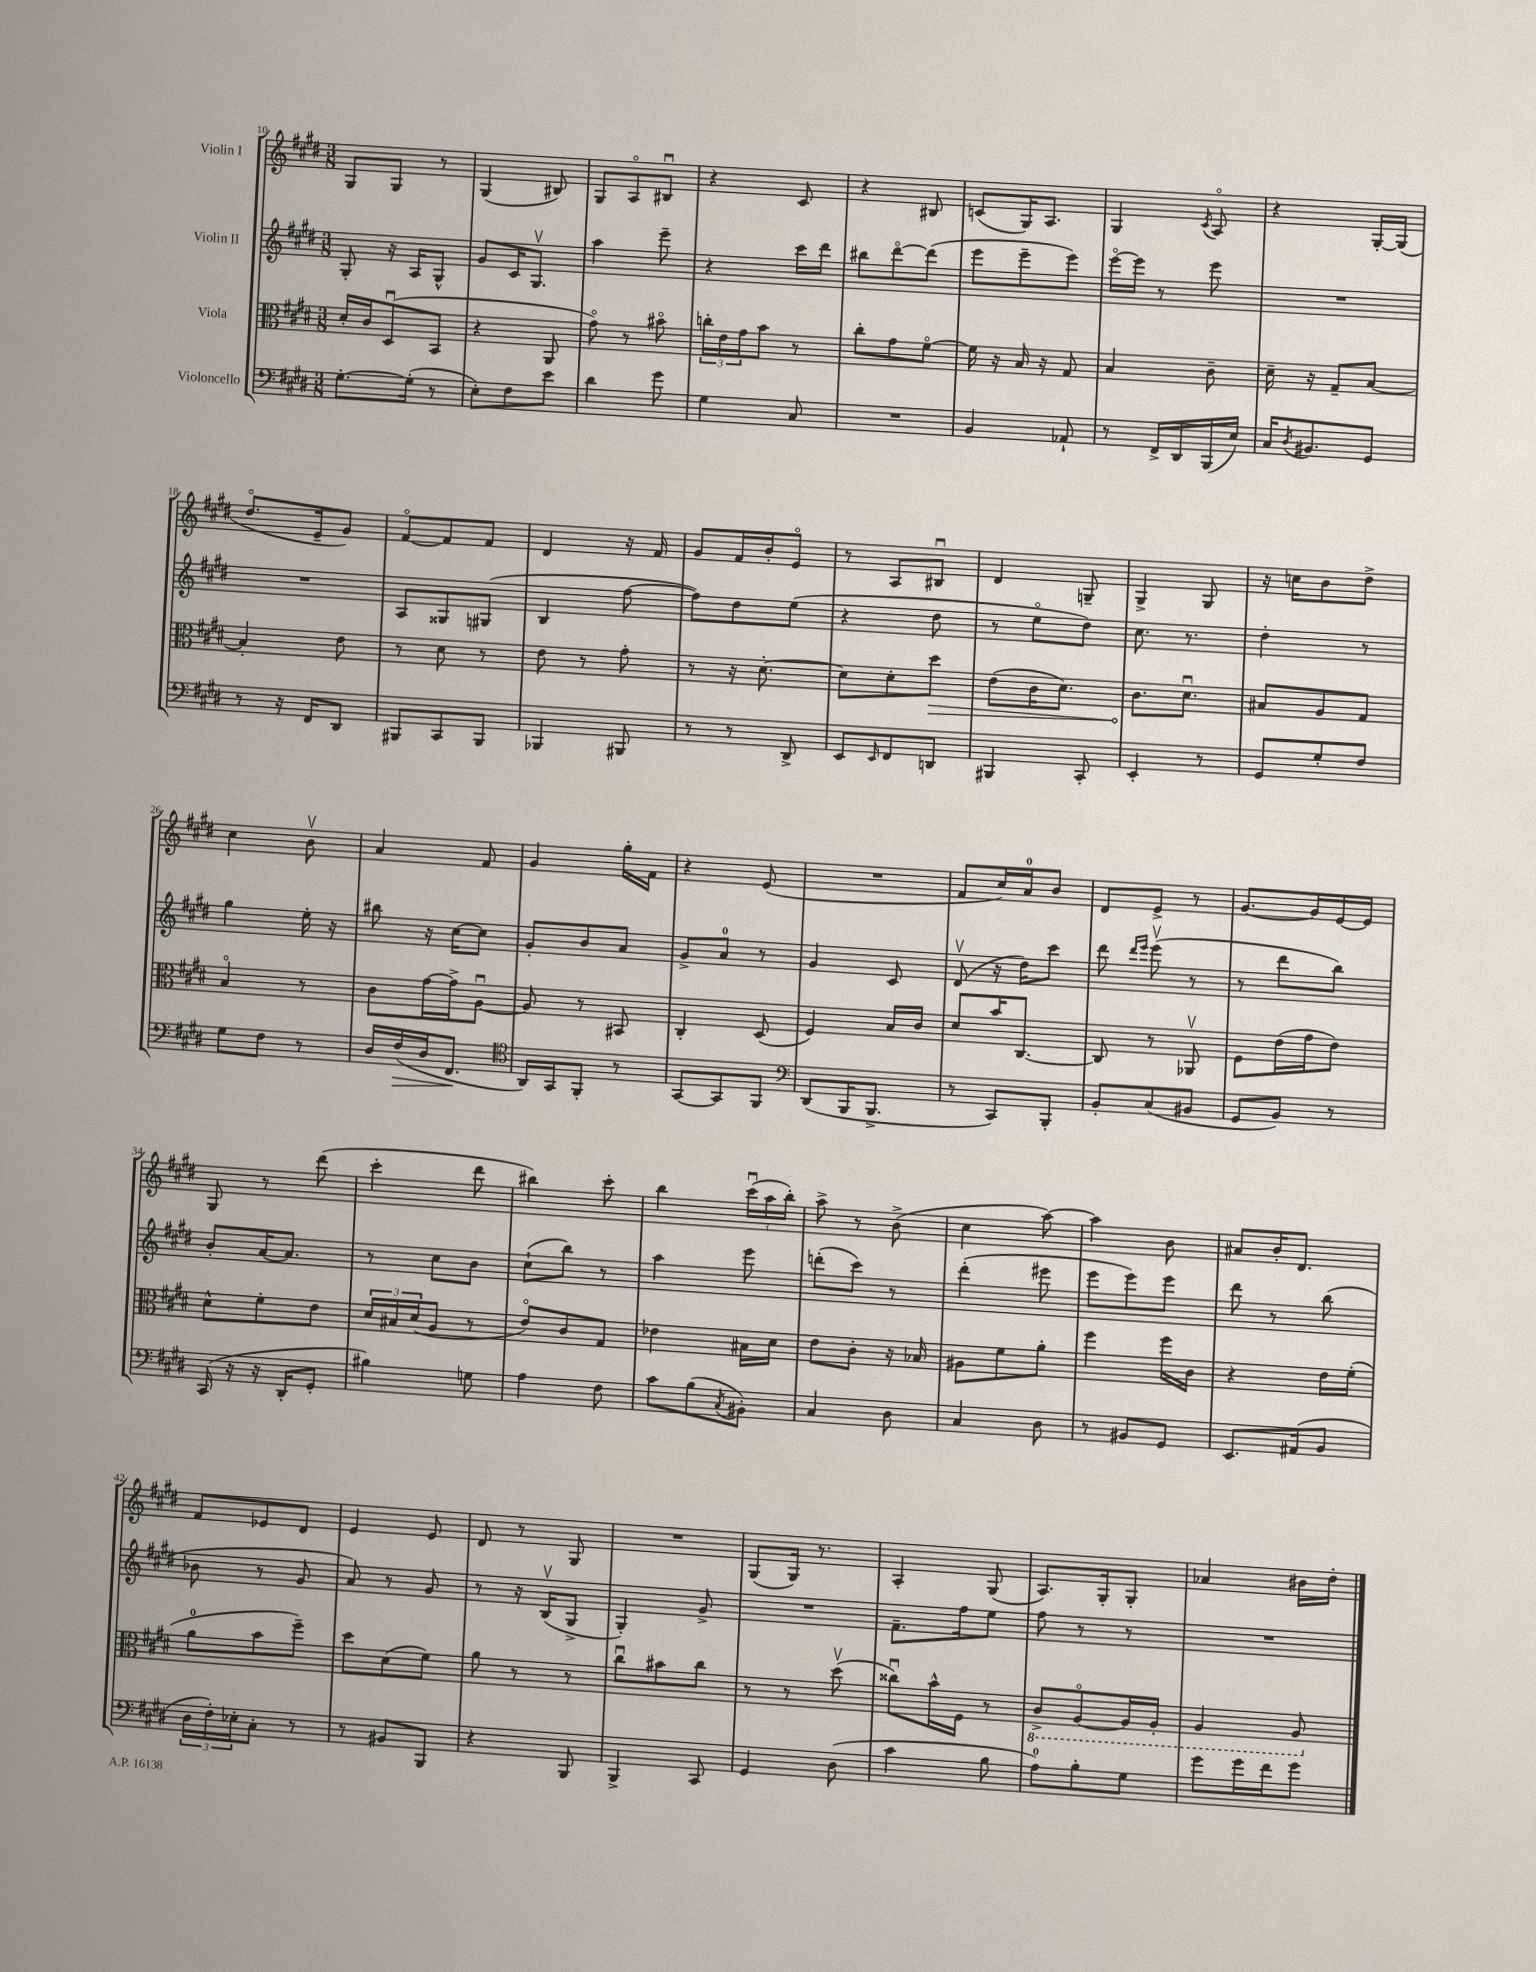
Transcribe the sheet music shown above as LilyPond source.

<<
\new StaffGroup <<
\new Staff = "s0" \with { instrumentName = "Violin I" } {
    \clef treble \key e \major \numericTimeSignature \time 3/8
    gis8 gis8 r8 |
    gis4( bis8) |
    gis8 a8\flageolet bis8\downbow |
    r4 cis'8 |
    r4 bis8 |
    c'8( gis16) a8. |
    gis4 \acciaccatura { cis'8 } a8\flageolet |
    r4 gis16~-. gis16( |
    dis''8.\flageolet e'16-- gis'8) |
    fis'8~\flageolet fis'8 fis'8 |
    dis'4 r16 fis'16 |
    gis'8 fis'16 b'16-. e'8\flageolet |
    r8 a8 bis8\downbow |
    dis'4 g8-- |
    gis4-> gis8 |
    r16 c''16 b'8 dis''8-> |
    cis''4 b'8\upbow |
    a'4 fis'8 |
    gis'4 gis''16-. fis'16 |
    r4 e'8( |
    R4. |
    fis'8 cis''16) a'16-0 b'8 |
    dis'8 e'8-> r8 |
    gis'8.~ gis'16 e'16~ e'16 |
    gis8 r8 dis'''8( |
    cis'''4-. dis'''8 |
    bis''4) cis'''8-. |
    b''4 \tuplet 3/2 { cis'''16\downbow( a''16 b''16-.) } |
    a''8-> r8 b'8->( |
    cis''4 a''8~) |
    a''4 b'8 |
    ais'8 b'16-. dis'8. |
    fis'8 ees'8 dis'8 |
    e'4 e'8 |
    dis'8 r8 gis8 |
    R4. |
    gis8( gis16) r8. |
    a4-. gis8( |
    a8.) gis16-. gis8-. |
    aes'4 bis'16 dis''16-. \bar "|." |
}
\new Staff = "s1" \with { instrumentName = "Violin II" } {
    \clef treble \key e \major \numericTimeSignature \time 3/8
    gis8-. r16 a16 gis8-^ |
    gis'8 cis'16 gis8.\upbow |
    a''4 e'''8-- |
    r4 cis'''16 dis'''16 |
    bis''8 dis'''8~\flageolet dis'''8( |
    e'''8 e'''8-- e'''8) |
    e'''16~\flageolet e'''16 r8 e'''8 |
    R4. |
    R4. |
    a8 gisis8 gis8( |
    b4 fis''8~ |
    fis''8) dis''8 e''8( |
    r4 dis''8 |
    r8 e''8\flageolet dis''8) |
    cis''8. r8. |
    dis''4-. r8 |
    gis''4 e''16-. r16 |
    bis''8 r16 cis''16~ cis''8 |
    gis'8-. b'8 a'8 |
    gis'8-> a'8-0 r8 |
    gis'4 cis'8 |
    dis'8\upbow( r16 dis''16) cis'''8 |
    dis'''8 \grace { dis'''16 e'''16 } e'''8\upbow( r8 |
    r8 dis'''8 b''8) |
    b'8-. a'16~ a'8. |
    r8 cis''8 b'8 |
    cis''8-!( b''8) r8 |
    a''4 e'''8 |
    d'''8-.( cis'''8) r8 |
    dis'''4-.( eis'''8 |
    e'''8 e'''8) e'''8 |
    dis'''8 r8 b''8( |
    bes'8 r8 gis'8 |
    a'8) r8 gis'8 |
    r8 r16 b16\upbow( gis8-> |
    gis4-.) gis'8-> |
    R4. |
    fis'8.-- fis''16 e''8 |
    fis''8 r8 r8 |
    R4. \bar "|." |
}
\new Staff = "s2" \with { instrumentName = "Viola" } {
    \clef alto \key e \major \numericTimeSignature \time 3/8
    dis'16-. cis'16 dis8\downbow( b,8 |
    r4 a,8 |
    gis'8\flageolet) r8 bis'8\flageolet |
    \tuplet 3/2 { c''16-. e'16 gis'16 } b'8 r8 |
    cis''8-. gis'8 fis'8~\flageolet |
    fis'16 r16 b16 r16 gis8 |
    b4 cis'8-- |
    dis'16-- r16 gis8-- b8~ |
    b4-. e'8 |
    r8 dis'8 r8 |
    e'8 r8 gis'8-. |
    r8 r16 dis'8.~-. |
    dis'8 dis'8-. \once \override Hairpin.circled-tip = ##t dis''8\> |
    e'8( cis'16 dis'8.) |
    cis'8.\! dis'8.\downbow |
    bis8 a8 gis8 |
    b4\flageolet r8 |
    cis'8 gis'16~ gis'16-> a8~\downbow |
    a8 r8 bis,8 |
    cis4-. dis8( |
    fis4) b16 cis'16 |
    dis'8 b'16 cis8.~ |
    cis8 r8 aes,8\upbow |
    fis8 e'16( gis'16 e'8) |
    dis'8-^ fis'8-. e'8 |
    \tuplet 3/2 { dis'16 bis16 dis'16( } a8 r8 |
    e'8\flageolet) cis'8 gis8 |
    ees'4 bis16 dis'16 |
    e'8 cis'8-. r16 bes16 |
    ais8 fis'8 a'8-. |
    fis''4 fis''16 cis'16 |
    r4 e'16 fis'16-.( |
    a'8-0 b'8 fis''8--) |
    dis''8 dis'8( fis'8) |
    a'8 r8 r8 |
    cis''8\downbow bis'8 cis''8 |
    r8 r8 dis''8\upbow( |
    cisis''8\downbow) b'16-^ fis16 r8 |
    \ottava #-1 cis8-> a,8~\flageolet a,16 a,16-. |
    a,4 a,8 \ottava #0 \bar "|." |
}
\new Staff = "s3" \with { instrumentName = "Violoncello" } {
    \clef bass \key e \major \numericTimeSignature \time 3/8
    gis8.~-. gis16-.( r8 |
    e8-.) fis8 e'8 |
    dis'4 gis'8 |
    gis4 cis8 |
    R4. |
    b,4 aes,8-! |
    r8 fis,16-> dis,16 b,,16( e16) |
    cis16 \acciaccatura { dis8 } bis,8. gis,8 |
    r8 r16 fis,16 dis,8 |
    bis,,8 cis,8 bis,,8 |
    bes,,4 bis,,8 |
    r8 r8 dis,8-> |
    e,8 \grace { e,16 } fis,8 d,8 |
    bis,,4 cis,8-. |
    e,4-. r8 |
    gis,8 gis8-. fis8 |
    gis8 fis8 r8 |
    dis16 fis16\>( dis16 fis,8.\! |
    \clef tenor a,16) gis,16 fis,8-. r8 |
    gis,8~ gis,8 fis,8 |
    \clef bass dis,8( b,,16 b,,8.-> |
    r8 cis,8) b,,8-. |
    b,8-. cis8( bis,8 |
    gis,8 b,8) r8 |
    cis,16( r16 r16 dis,16-. gis,8-. |
    bis4) g8 |
    a4 fis8 |
    cis'8 b8( \acciaccatura { cis8 } bis,8-.) |
    cis4 dis8 |
    cis4 dis8 |
    r8 bis,8 gis,8 |
    e,8. ais,16( b,8 |
    \tuplet 3/2 { dis16 fis16-.) ees16-. } cis8-. r8 |
    r8 bis,8 b,,8 |
    r4 b,,8 |
    b,,4-> cis,8 |
    gis,4 dis8( |
    cis'4 b8 |
    a8-0) b8-. gis8 |
    gis'8 gis'16 fis'16 gis'8 \bar "|." |
}
>>
>>
\layout { \context { \Score currentBarNumber = #10 } }
